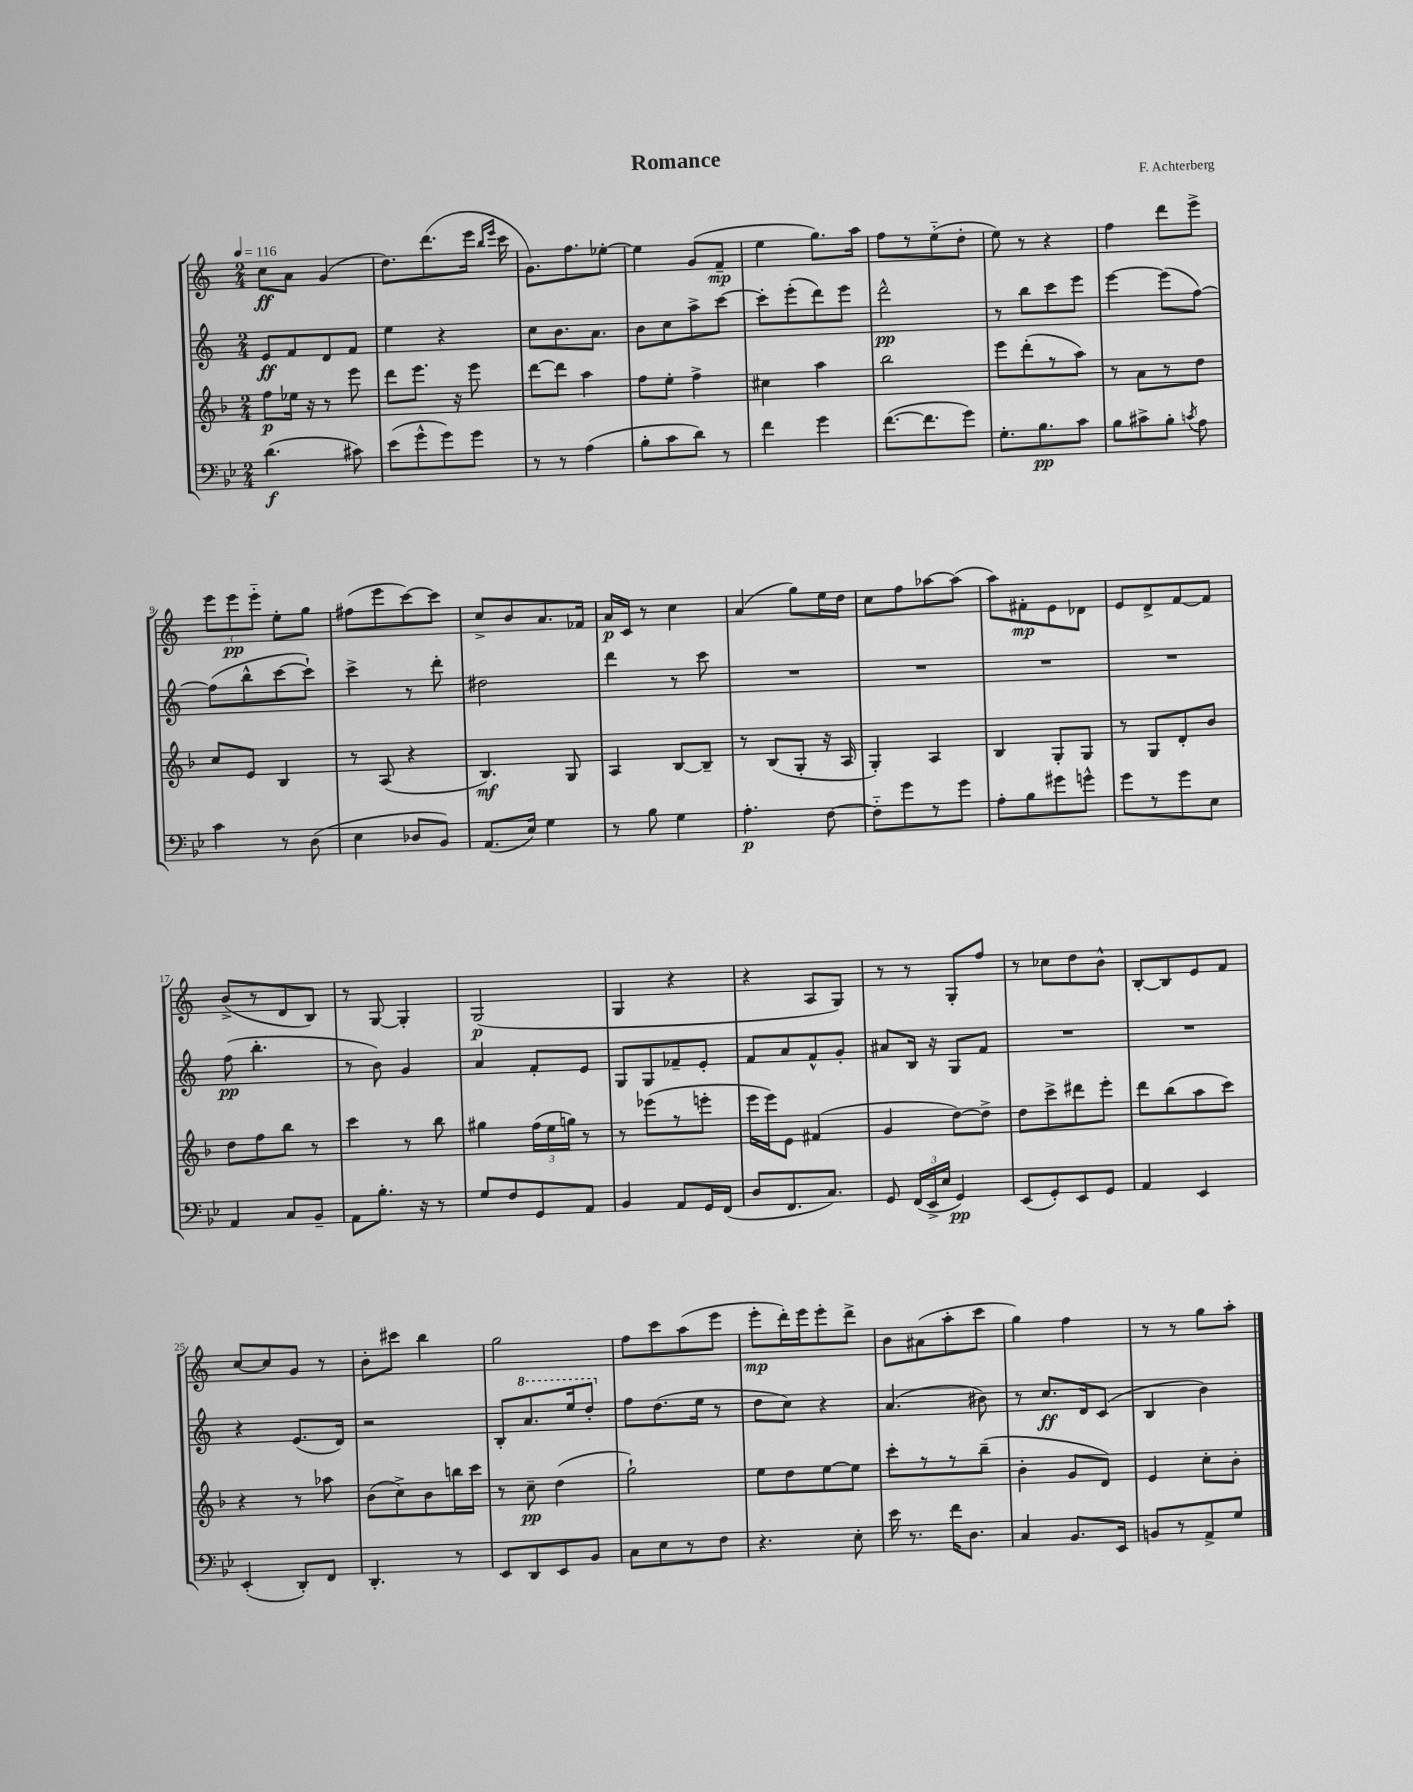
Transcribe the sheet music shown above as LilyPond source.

\header { title = "Romance" composer = "F. Achterberg" }
<<
\new StaffGroup <<
\new Staff = "s0" {
    \clef treble \key c \major \numericTimeSignature \time 2/4 \tempo 4 = 116
    \autoBeamOff c''8[\ff a'8] g'4( |
    d''8.[) d'''8.( e'''16] \grace { b''16[ e'''16] } c'''16 |
    g'8.[) f''8. ees''8]~-. |
    ees''4 g'8[( f'8]--\mp |
    e''4 g''8.[) a''16] |
    f''8[ r8 e''8-_( d''8]-. |
    e''8) r8 r4 |
    f''4 d'''8[ e'''8]-> |
    \tuplet 3/2 { e'''8[ e'''8\pp e'''8]-_ } e''8[-. g''8] |
    fis''8[( e'''8 c'''8~) c'''8] |
    c''8[-> b'8 a'8. fes'16] |
    a'16[\p c'16] r8 c''4 |
    a'4( g''8[) e''16 d''16] |
    c''8[ f''8 aes''8~ aes''8]( |
    a''8[) fis'8-.\mp e'8 des'8] |
    e'8[ d'8-> f'8~ f'8] |
    b'8[->( r8 d'8 b8]) |
    r8 g8~ g4-. |
    g2\p( |
    g4 r4 |
    r4 a8[ g8]) |
    r8 r8 g8[-. f''8] |
    r8 ces''8[ d''8 b'8]-^ |
    b8[~-. b8 e'8 f'8] |
    c''8[~ c''8 g'8] r8 |
    b'8[-. cis'''8] b''4 |
    g''2 |
    f''8[ c'''8 a''8( e'''8] |
    e'''8[-.\mp d'''16-.) e'''16 e'''8-. d'''8]-> |
    b'8[ ais'8( a''8-. c'''8] |
    g''4) f''4 |
    r8 r8 g''8[ a''8]-. \bar "|." |
}
\new Staff = "s1" {
    \clef treble \key c \major \numericTimeSignature \time 2/4
    \autoBeamOff e'8[\ff f'8 d'8 f'8] |
    e''4 r4 |
    c''8[ b'8. a'8.] |
    b'8[ c''8 a''8-> c'''8]~ |
    c'''8[-. e'''8-.( d'''8) e'''8] |
    d'''2-^\pp |
    r8 b''8[ c'''8 e'''8] |
    e'''4~ e'''8[( f''8]~) |
    f''8[( b''8-^ c'''8~ c'''8]-!) |
    c'''4-> r8 d'''8-. |
    dis''2 |
    d'''4 r8 c'''8 |
    R2 |
    R2 |
    R2 |
    R2 |
    f''8\pp( b''4.-. |
    r8 b'8) g'4 |
    a'4 f'8[-. e'8] |
    g8[ g8 fes'8-- e'8]-. |
    f'8[ a'8 f'8-^ g'8]-. |
    ais'8[ b16] r16 g8[ f'8] |
    R2 |
    R2 |
    r4 e'8.[( d'16]) |
    r2 |
    b8[-. \ottava #1 a''8. e'''16 d'''8]-. \ottava #0 |
    f''8[ d''8.( e''16] r8 |
    d''8[ c''8]) r4 |
    a'4.( bis'8) |
    r8 c''8.[\ff d'16 c'8]( |
    b4 b'4) \bar "|." |
}
\new Staff = "s2" {
    \clef treble \key f \major \numericTimeSignature \time 2/4
    \autoBeamOff f''8[\p ees''16] r16 r8 e'''8 |
    d'''8[ e'''8.] r16 e'''8 |
    d'''8[~ d'''8] a''4 |
    f''8[ e''8]-. f''4-> |
    cis''4 a''4 |
    bes''2 |
    e'''8[ d'''8-.( r8 a''8]) |
    r8 a'8[ r8 d''8] |
    c''8[ e'8] bes4 |
    r8 a8( r4 |
    bes4.\mf) g8 |
    a4 bes8[~ bes8]-- |
    r8 bes8[( g8]-. r16 a16 |
    g4-.) a4 |
    bes4 g8[-. g8] |
    r8 g8[ d'8-. bes'8] |
    d''8[ f''8 bes''8] r8 |
    c'''4 r8 bes''8 |
    gis''4 \tuplet 3/2 { f''16[( e''16 g''16]) } r8 |
    r8 ees'''8[( r8 e'''8]-. |
    e'''16[ e'''16) e'8] fis'4( |
    g'4 d''8[~) d''8]-> |
    d''8[ c'''8-> dis'''8 e'''8]-. |
    d'''8[ bes''8( a''8 c'''8]) |
    r4 r8 aes''8 |
    bes'8[( c''8->) bes'8 b''16 c'''16] |
    r8 c''8--\pp d''4( |
    g''2-!) |
    e''8[ d''8 e''8~ e''8] |
    c'''8[-. r8 r8 bes''8]--( |
    bes'4-. g'8[ d'8]) |
    e'4 c''8[-. bes'8]-. \bar "|." |
}
\new Staff = "s3" {
    \clef bass \key bes \major \numericTimeSignature \time 2/4
    \autoBeamOff d'4.\f( cis'8) |
    ees'8[( g'8-^ g'8) g'8] |
    r8 r8 a4( |
    bes8[-. c'8 d'8]) r8 |
    f'4 g'4 |
    f'8.[~( f'8. g'8]) |
    g8.[-. bes8.\pp c'8] |
    bes8[ cis'8-> bes8]-. \acciaccatura { c'8 } a8 |
    c'4 r8 d8( |
    ees4 des8[ bes,8]) |
    a,8.[( ees16]) g4 |
    r8 bes8 g4 |
    a4.-.\p f8~ |
    f8[-_ g'8 r8 g'8] |
    a8[-. bes8 gis'8 g'8]-^ |
    g'8[ r8 g'8 ees8] |
    a,4 c8[ bes,8]-- |
    a,8[ bes8.]-. r16 r8 |
    g8[ f8 g,8 a,8] |
    bes,4 a,8[ g,16 f,16]( |
    d8[ f,8. c8.]) |
    g,8 \tuplet 3/2 { f,16[( ees,16-> ees16] } g,4\pp) |
    ees,8[( g,8-.) ees,8 g,8] |
    a,4 ees,4 |
    ees,4-.( d,8[-.) f,8] |
    d,4.-. r8 |
    ees,8[ d,8 ees,8 bes,8] |
    c8[ ees8 r8 f8] |
    r4. ees8-. |
    ees'16 r8. f'16[ d8.] |
    c4 bes,8.[ ees,16] |
    b,8[ r8 a,8-> g8] \bar "|." |
}
>>
>>
